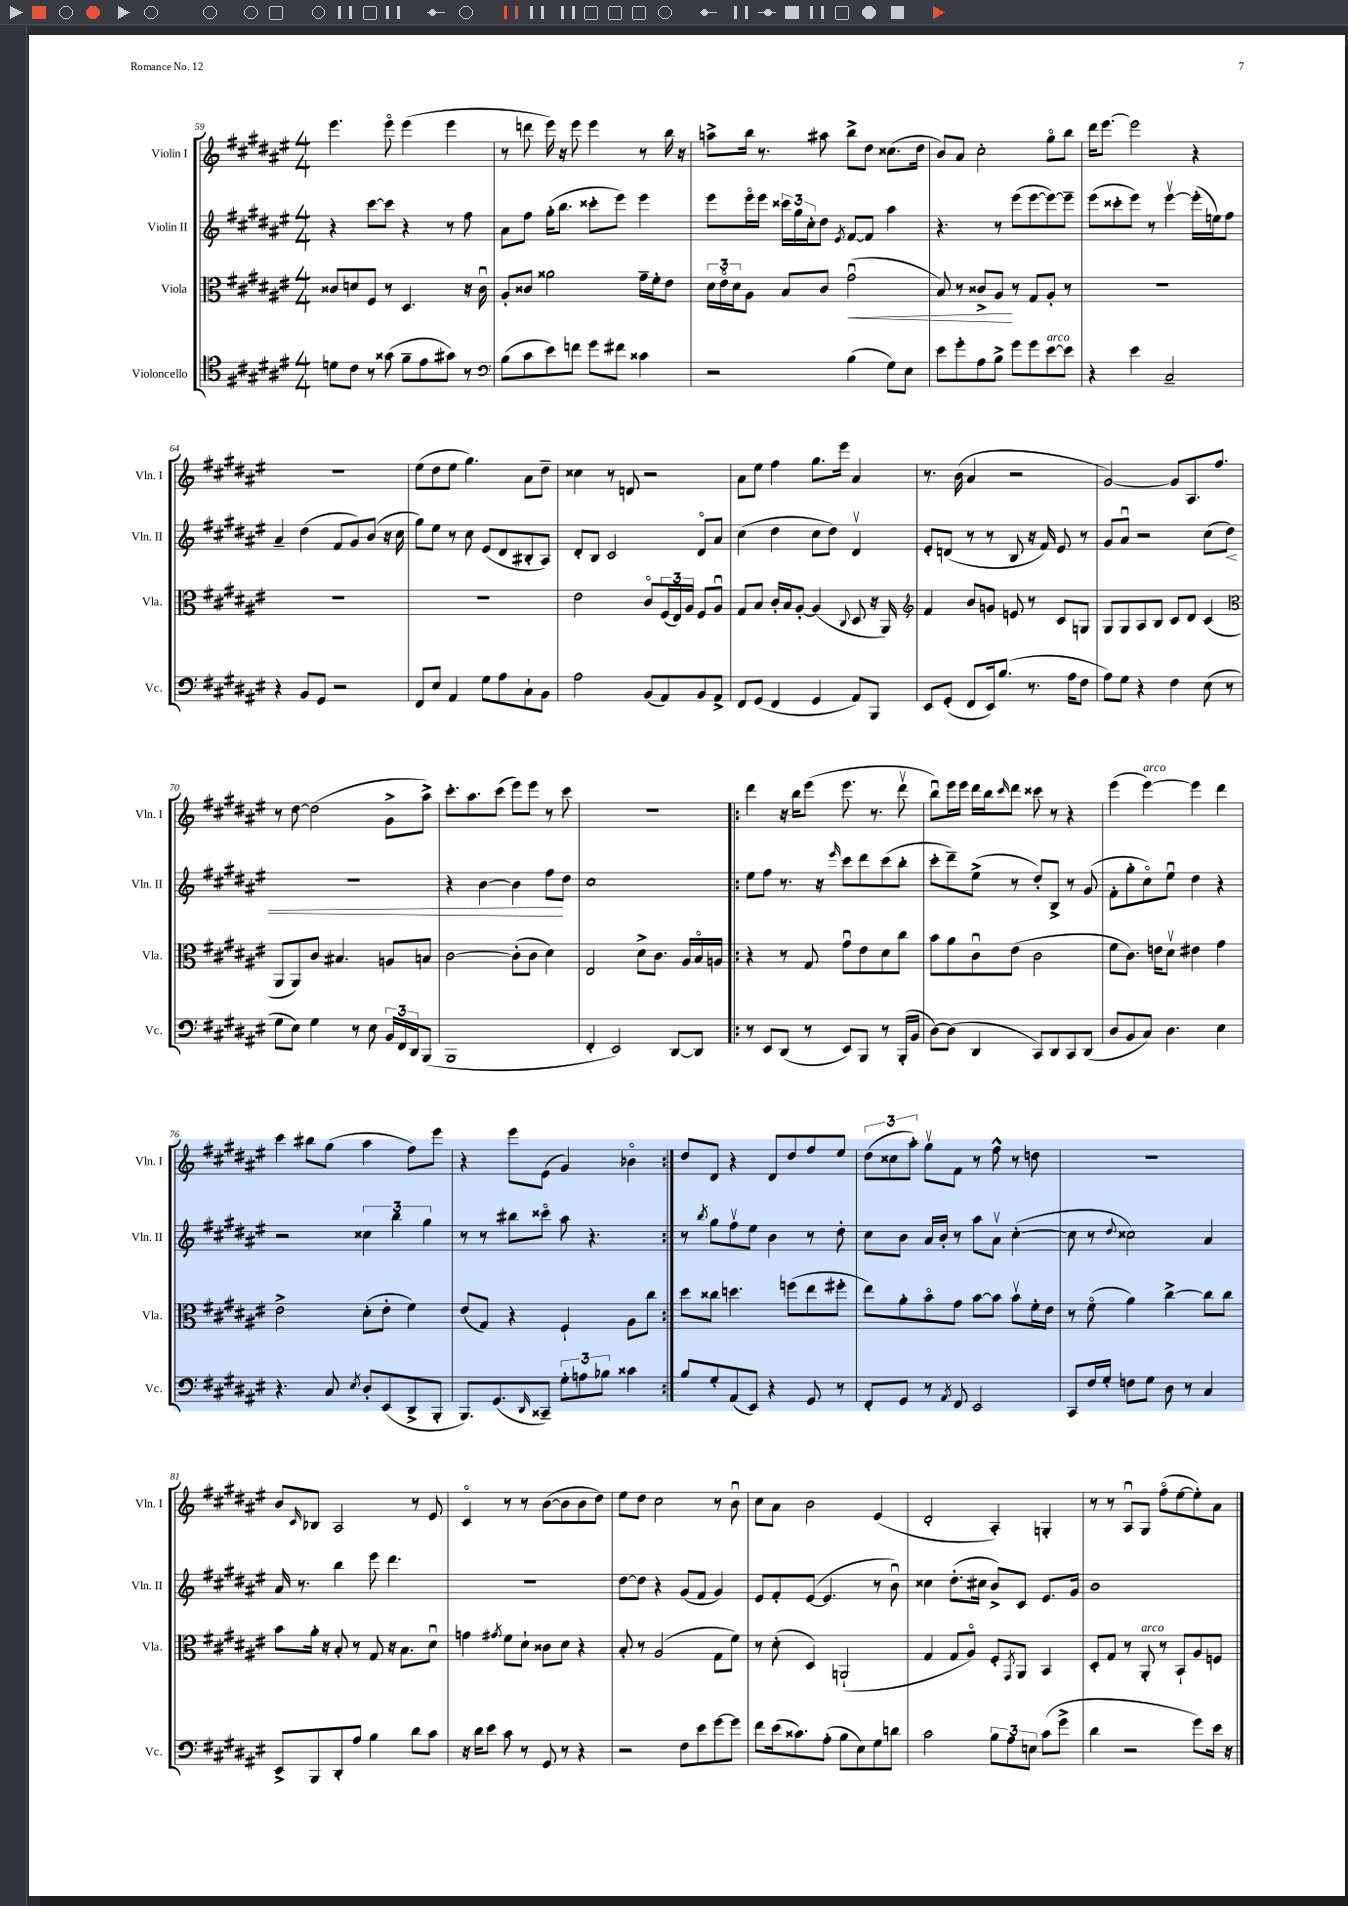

**kern	**kern	**kern	**kern
*staff4	*staff3	*staff2	*staff1
*clefC4	*clefC3	*clefG2	*clefG2
*k[f#c#g#d#a#e#]	*k[f#c#g#d#a#e#]	*k[f#c#g#d#a#e#]	*k[f#c#g#d#a#e#]
*M4/4	*M4/4	*M4/4	*M4/4
8d	8c##	4r	4.eee#
8c#	8d	.	.
8r	8F#	[8ccc#	.
(8g##	8r	8ccc#]	8eee#o
8f#~	4.D#	4r	(4eee#
8e#	.	.	.
8g#)	.	8r	4eee#
8r	16r	8ff#	.
.	16c##u	.	.
=	=	=	=
*clefF4	*	*	*
(8B	8A#'	8a#	8r
8c#	8c##	8ff#	8ddd
8e#)	2a##	(16gg#'	16eee#)
.	.	8.bb	16r
8f	.	.	8eee#
8g#	.	8ccc##'	4eee#
8f#	.	8eee#)	.
4c##	16g#~	4eee#	8r
.	16f#'	.	.
.	8e#	.	16bb
.	.	.	16r
=	=	=	=
2r	24d#	8eee#	8aa^
.	24e#o	.	.
.	24d#	.	.
.	8A#	16eee#o	16bb
.	.	16eee#	8.r
.	8B	24ccc##	.
.	.	24gg#	.
.	.	24cc#'	.
.	8c#	8dd#	8aa#
.	.	8qe#	.
(4B	(2g#u	[8f#	8bb^
.	.	8f#]	8dd#
8G#)	.	4aa#	(8.cc##
8E#	.	.	.
.	.	.	16dd#
=	=	=	=
8e#	8B)	4.r	8b)
8g#'	8r	.	8a#
8A#	8c##^	.	2cc#'
8B^	8A#	8r	.
8g#	8r	(8eee#	.
8g#	8G#	[8eee#	.
[8e#	8A#'	8eee#_)	8gg#o
8e#]	8r	8eee#~]	8bb
=	=	=	=
4r	1r	(8eee#	16ddd#
.	.	.	[8.eee#
.	.	8ccc##'	.
4e#	.	8eee#)	2eee#]
.	.	8r	.
2C#~	.	[4eee#v	.
.	.	(16eee#']	4r
.	.	16ee)	.
.	.	8ff#	.
=	=	=	=
4r	1r	4a#~	1r
8BB	.	(4dd#	.
8GG#	.	.	.
2r	.	8f#	.
.	.	8g#)	.
.	.	(8b	.
.	.	16r	.
.	.	16cc#	.
=	=	=	=
8FF#	1r	8gg#)	(8ee#
8E#	.	8ee#	8dd#
4AA#	.	8r	8ee#
.	.	8cc#	4.gg#)
8G#	.	(8e#	.
8A#	.	8d#	.
8C#`	.	8B#'	8a#
8BB	.	8A#)	8dd#~
=	=	=	=
2A#	2e#	8d#'	4cc##
.	.	8B	.
.	.	2c#	8r
.	.	.	8d
(8BB	8c#o	.	2r
8AA#)	(24F#	.	.
.	24E#)	.	.
.	24A#	.	.
8BB	8F#	8d#o	.
8AA#^	8A#u	8a#	.
=	=	=	=
8FF#	8G#	(4cc#	8a#
(8GG#	8B	.	8ee#
4FF#	16c#'	4dd#	4ff#
.	16B	.	.
.	[8A#'	.	.
4GG#	(4A#]	8cc#	8.gg#
.	.	8dd#)	.
.	.	.	16eee#
.	8qqC#	.	.
8AA#)	8D#	4d#v	4a#
8BBB	16r	.	.
.	16AA#)	.	.
=	=	=	=
*	*clefG2	*	*
8EE#	4f#	8e#'	8.r
(8GG#'	.	(8d	.
.	.	.	(16b
8FF#	8b	8r	4a#
16EE#)	8g	8r	.
(8.B	.	.	.
.	8e	8B	2r
8.r	8r	16r	.
.	.	16f#)	.
.	8c#	8e#	.
16A#	.	.	.
8F#	8G	8r	.
=	=	=	=
8A#)	8G#	8g#	[2g#)
8G#	8G#	8a#u	.
4r	8A#	2r	.
.	8B	.	.
4F#	8c#	.	8g#]
.	8d#	.	8.A#
(8E#	(4c#	(8cc#	.
.	.	.	8.ff#
8r	.	8dd#)	.
=	=	=	=
*	*clefC3	*	*
8G#	8AA#	1r	8r
8E#)	8AA#)	.	[8dd#
4G#	8c#	.	(2dd#]
.	4.B#	.	.
8r	.	.	.
8E#	.	.	.
24BB	8A	.	8g#^
24FF#	.	.	.
24DD#	.	.	.
(8BBB	8B	.	8aa#^)
=	=	=	=
1BBB	[2c#	4r	8.ccc#'
.	.	.	8.aa#
.	.	[4b	.
.	.	.	(8ccc#
.	(8c#']	4b]	8eee#)
.	8c#	.	8eee#
.	4d#)	8ff#	8r
.	.	8dd#	8ccc#
=	=	=	=
4FF#'	2E#	1cc#	1r
2EE#)	.	.	.
.	8d#^	.	.
.	8.c#	.	.
[8DD#	.	.	.
.	16A#	.	.
8DD#]	16Bo	.	.
.	16A	.	.
=!|:	=!|:	=!|:	=!|:
8r	4r	8ee#	4ddd#
8EE#	.	8ff#	.
(8DD#	8r	8.r	16r
.	.	.	16bb
8r	8G#	.	(8eee#
.	.	16r	.
.	.	16qqeee#	.
8EE#)	8g#u	8ccc#	8.eee#
8BBB	8e#	8ddd#	.
.	.	.	8.r
8r	8d#	(8ccc#	.
(16BBB'	8cc#	8bb'	8ddd#v
16BB	.	.	.
=	=	=	=
[8D#)	8b	8ccc#'	8bbu)
(8D#]	8a#	8ddd#~)	16eee#
.	.	.	16eee#
4DD#	8c#u	(8ee#^	16ddd#
.	.	.	16bb
.	.	.	16qqccc#
.	(8e#	8r	8ddd#
8CC#)	2c#	8dd#')	8ccc##
8DD#	.	8B^	8r
8CC#	.	8r	4r
(8DD#	.	(8g#	.
=	=	=	=
8D#	8f#	8f#'	(4eee#
8BB	8.c#)	8gg#'	.
8C#)	.	8cc#o)	[4eee#)
.	16e	.	.
4.D#	8d#v	8ee#u	.
.	4e#	4dd#	4eee#]
4E#	4g#	4r	4ddd#
=	=	=	=
4.r	2e#^	2r	4ccc#
.	.	.	8bb#
8C#	.	.	(8gg#
8qE#	.	.	.
8D#'	(8d#'	6cc##	4aa#
(8EE#	8e#'	.	.
.	.	6bb	.
8DD#^	4f#)	.	8ff#)
.	.	6gg#	.
8BBB'	.	.	8eee#
=	=	=	=
8.BBB)	(8e#	8r	4r
.	8G#)	8r	.
(8.GG#	.	.	.
.	4r	8bb#	8eee#
16qqDD#	.	.	.
8CC##~)	.	8ccc##o	(8e#
12G#'	4F#`	8aa#	4g#)
12A	.	.	.
.	.	4.r	.
12B-	.	.	.
4c##	8A#	.	4b-o
.	8cc#	.	.
=:|!	=:|!	=:|!	=:|!
8B	8dd#	8r	8dd#
.	.	8qbb	.
8G#'	8cc##	8gg#	8d#
(8AA#	4.dd	8ff#v	4r
8EE#)	.	8ee#	.
4r	.	4b	8d#
.	(8ff	.	8dd#
8GG#	8ee#	8r	8ff#
8r	8ff#'	8dd#'	8ee#
=	=	=	=
8FF#'	8ee#)	8cc#	(12dd#
.	.	.	12cc##
8GG#	8a#'	8b	.
.	.	.	12aa#')
8r	8bo	16a#	8gg#v
.	.	16b'	.
8qAA#	.	.	.
8FF#	8g#	8r	8f#
2EE#	[8b	8aa#	8r
.	8b]	8a#v	8ff#^^
.	8bv	([4cc#'	8r
.	16f#'	.	8dd
.	16e#	.	.
=	=	=	=
8CC#	8r	8cc#]	1r
16F#	(8f#o	8r	.
16G#'	.	.	.
.	.	8qqdd#	.
8F	4a#)	2cc##)	.
8G#	.	.	.
8D#	[4cc#^	.	.
8r	.	.	.
4C#	8cc#]	4a#	.
.	8cc#	.	.
=	=	=	=
8EE#^	8b	16a#	8b
.	.	8.r	.
.	.	.	16qqc#
8BBB	16a#'	.	8B-
.	16r	.	.
8DD#'	8B'	4bb	2A#
8A#	8r	.	.
4B	8G#	8eee#	.
.	16r	4.ddd#	.
.	8.B	.	.
8d#	.	.	8r
8c#	8d#u	.	8e#
=	=	=	=
16r	4g	1r	4c#o
16d#	.	.	.
8e#	.	.	.
.	8qg#	.	.
8c#	8f#	.	8r
8r	8d#`	.	8r
8GG#	8c##	.	([8b
8r	8d#	.	8b]
4r	4r	.	8b
.	.	.	8dd#)
=	=	=	=
2r	8B'	[8dd#	8ee#
.	8r	8dd#]	8dd#
.	(2A#	4r	2cc#
8F#	.	(8g#	.
8e#	.	8f#	.
[8g#	8G#	4g#)	8r
8g#]	8f#)	.	8bu
=	=	=	=
8f#	8r	8e#	8cc#
(16e#	(8d#'	8f#'	8a#
8.c##)	.	.	.
.	4D#)	([8e#	2b
(8A#'	.	4.e#]	.
8B	(2AA`	.	.
8E#)	.	.	.
8G#	.	8r	(4e#
8d	.	8bu)	.
=	=	=	=
2c#	4G#	4cc##	2d#'
.	8G#	(8.dd#'	.
.	8A#o)	.	.
.	.	16cc#	.
12B	8F#'	8b^)	4A#')
12A#	.	.	.
.	8qGG#	.	.
.	8AA#	8c#	.
12E	.	.	.
(8c#	4BB	8.e#	4G'
8g#^	.	.	.
.	.	16g#	.
=	=	=	=
4d#	8D#'	1b	8r
.	8G#	.	8r
2r	8r	.	8A#u
.	8AA#'	.	8G#
.	8r	.	(8ff#o
.	8BB`	.	[8ee#
8g#)	8A#	.	8ee#'])
16e#	8F	.	8a#
16r	.	.	.
==	==	==	==
*-	*-	*-	*-
